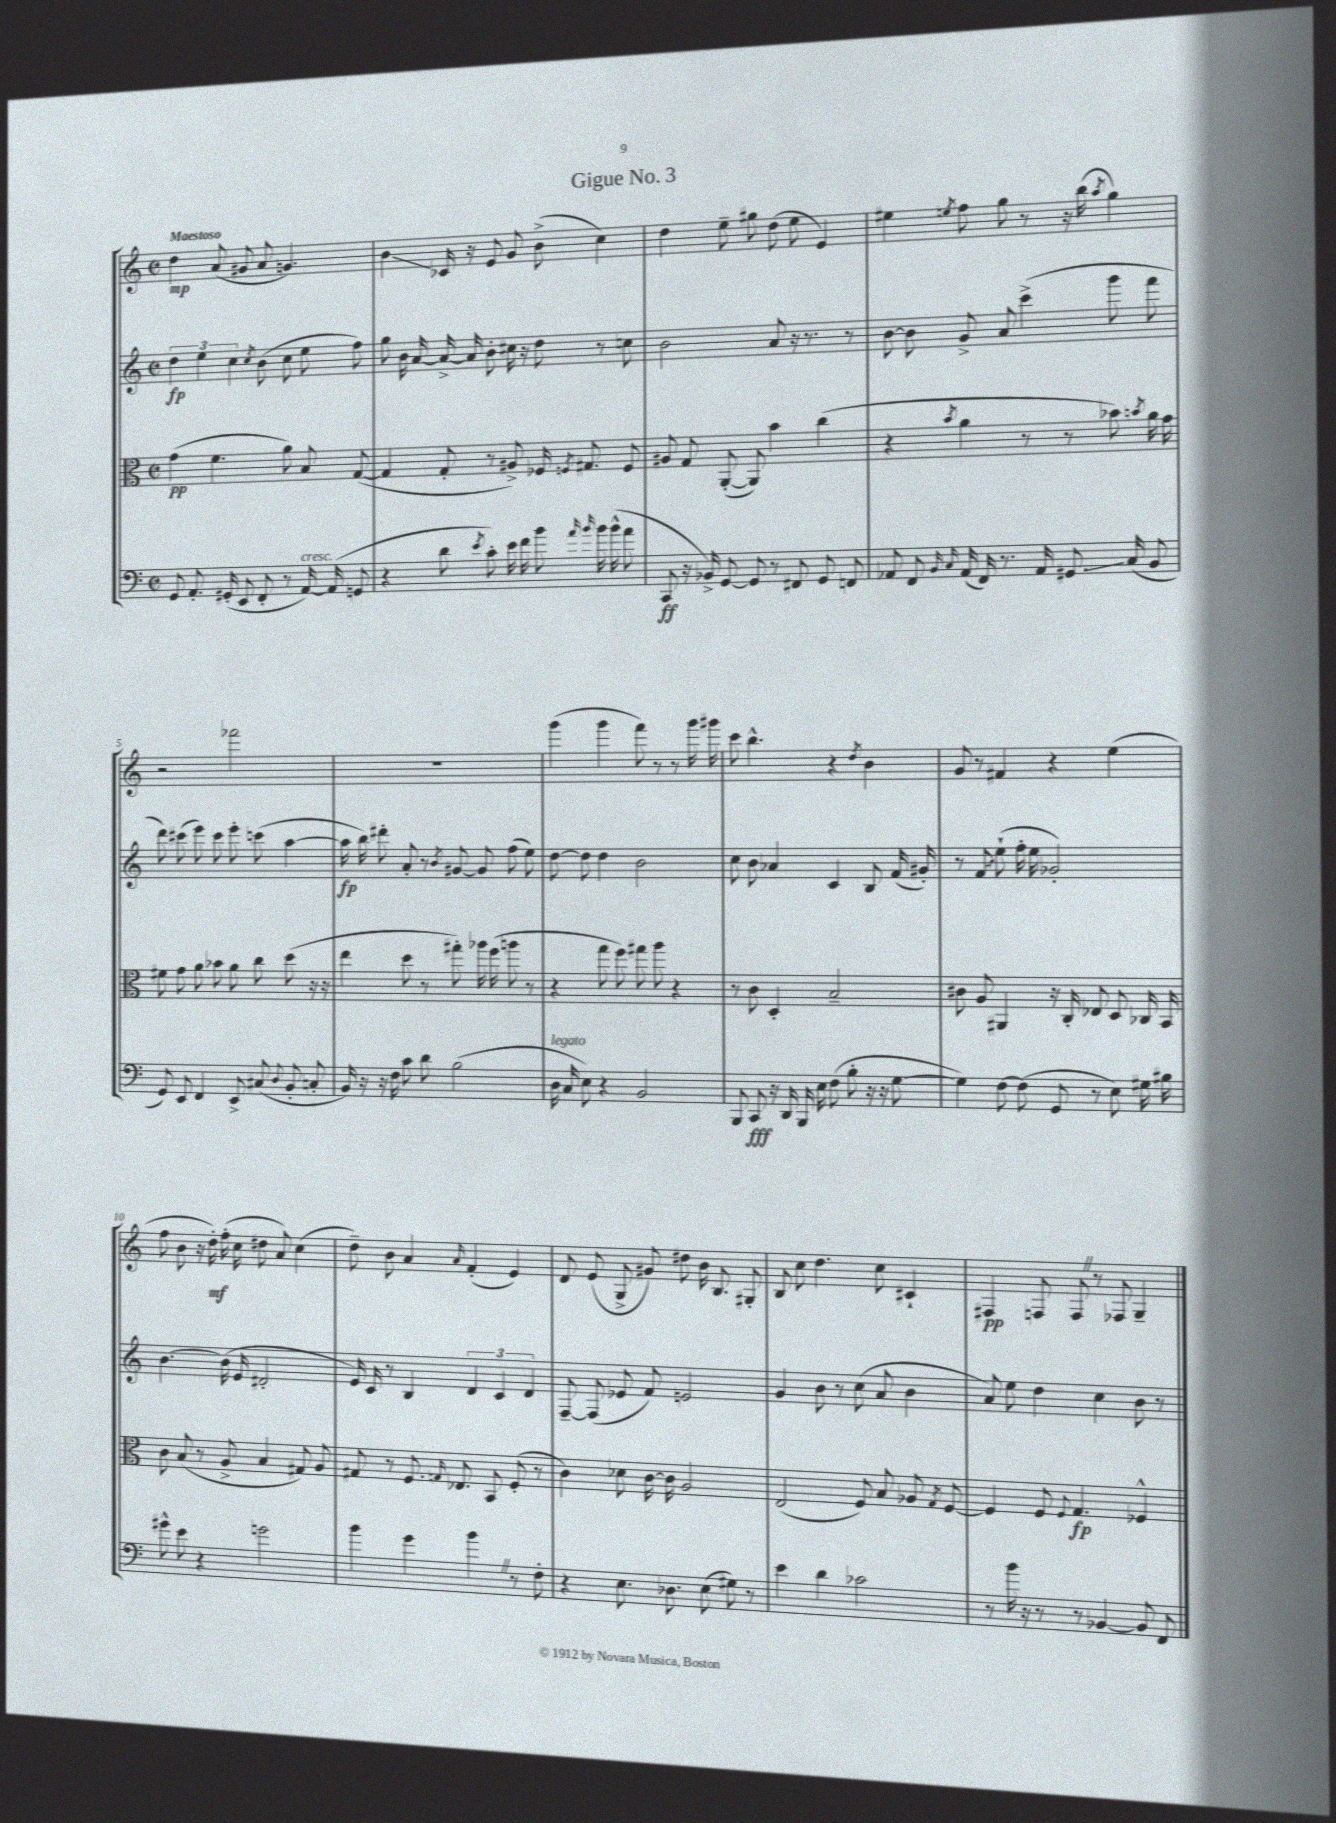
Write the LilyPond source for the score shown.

\header { title = "Gigue No. 3" }
<<
\new StaffGroup <<
\new Staff = "s0" {
    \clef treble \key c \major \defaultTimeSignature \time 2/2 \tempo "Maestoso"
    \autoBeamOff d''4\mp a'8( gis'8 a'8 g'4.) |
    b'4\glissando ces'16 r16 e'8 g'8 b'8->( c''4) |
    d''4 e''8-- gis''8 d''8( e''8 e'4) |
    eis''4 \acciaccatura { e''8 } f''8 g''8 r8 r16 b''16( \acciaccatura { a''8 } g''4) |
    r2 fes'''2 |
    R1 |
    g'''4( g'''4 f'''8) r8 r8 g'''16 gis'''16 |
    c'''8 b''4.-^ r4 \acciaccatura { d''8 } b'4 |
    g'8 r8 fis'4 r4 e''4( |
    f''8 b'8 r16 d''16-.\mf) f''16-.( c''16 dis''8 a'8) c''4( |
    d''8--) b'8 a'4 \grace { a'16 } f'4-.( e'4) |
    d'8 e'8( g8-> gis'8) dis''8 b'16 b8. gis8-. |
    b8 c''8 d''4. c''8 cis'4-! |
    fis4\pp f8 f8 \once \override BreathingSign.text = \markup { \musicglyph "scripts.caesura.straight" } \breathe r8 fes8 g4-- \bar "|." |
}
\new Staff = "s1" {
    \clef treble \key c \major \defaultTimeSignature \time 2/2
    \autoBeamOff \tuplet 3/2 { d''4\fp e''4 c''4 } \acciaccatura { c''8 } b'8( c''8 e''8 f''8) |
    g''8 b'16 a'16~ a'16~-> a'16 b'8-. cis''16 r16 d''8 r8 c''8 |
    b'2 a'8 r16 r8. r8 |
    b'8~ b'8 g'8-> a'8 c'''4->( g'''8 f'''8 |
    d'''8) cis'''8( e'''8) cis'''8 e'''8-. c'''8( a''4~ |
    a''16\fp b''16) dis'''8-. a'8-. r8 \acciaccatura { b'8 } gis'8~ gis'8 f''8( e''8) |
    d''8~ d''8 d''4 b'2 |
    c''8 b'8 aes'4 c'4 b8 f'16( gis'16-.) |
    r8 \once \override Glissando.style = #'zigzag f'8\glissando e''8-!( f''16-. e''16 ges'2-.) |
    b'4.~ b'16( e'16 dis'2-. |
    e'16) c'16 r8 b4 \tuplet 3/2 { d'4 c'4 d'4 } |
    f8~-- f8( ees'8 f'8) e'2 |
    g'4 b'8 r8 c''8( a'8 b'4 |
    a'8) e''8 d''4 c''4 b'8 r8 \bar "|." |
}
\new Staff = "s2" {
    \clef alto \key c \major \defaultTimeSignature \time 2/2
    \autoBeamOff g'4\pp( f'4. a'8) b8 g8~( |
    g4 g8-. r8 ais8->) fes16 \acciaccatura { f8 } gis8. f8 |
    ais8 g8 a,8~-.( a,8) b'4 c''4( |
    r4 \acciaccatura { b'8 } a'4 r8 r8 bes'8) \acciaccatura { b'8 } a'16 g'16 |
    fis'8 g'8 a'8 bes'8 a'8 c''8 d''8( r16 r16 |
    e''4 d''8 r8 gis''8-.) aes''16 f''16( a''8 r8 |
    r4 g''8 f''8) gis''8 a''8 r4 |
    r8 c'8 d4-. b2-- |
    cis'8 a8 ais,4 r16 c16-. ees8 d8 ces16 b,16 |
    c'8 b8( r8 a8-> b4 gis8) a8 |
    gis8 r8 f8. \grace { g16 } ees8. b,8 f8-.( r8 |
    c'4) des'8 c'16~ c'16 a2 |
    e2( f8) b8 aes8 \acciaccatura { g8 } f8~ |
    f4 f8 \appoggiatura { f8 } g4.\fp fes4-^ \bar "|." |
}
\new Staff = "s3" {
    \clef bass \key c \major \defaultTimeSignature \time 2/2
    \autoBeamOff g,8 a,8.-. gis,16-.( e,8 f,8-. r8 a,16~^\markup { \italic "cresc." }) a,16( g,8 |
    r4 d'8 \acciaccatura { e'8 } c'8-.) e'16 f'16 b'8 \grace { a'16 b'16 } b'16 b'16-^( a'8 |
    c,8\ff r16 bes,16->) g,8~ g,8 r8 fis,8 g,8 f,8 |
    aes,8 f,8 \grace { b,16 c16 } aes,16( f,16) r8. aes,16 gis,8.\glissando c16( b,8 |
    g,8) e,8 f,4 e,8-> cis8( \appoggiatura { d8 } b,8-. c8-. |
    b,16) r16 r16 f16 c'8 d'8 b2( |
    d16^\markup { \italic "legato" } c16 e8) r4 b,2 |
    b,,8 c,8\fff r16 d,16 b,,16 e16 f8( b8-. r16 r16 g8~ |
    g4) f8~ f8( g,8 r8 e8) gis16 bis16 |
    gis'8-^ e'8 r4 g'2 |
    b'4 g'4 b'4 \once \override BreathingSign.text = \markup { \musicglyph "scripts.caesura.straight" } \breathe r8 f8-. |
    r4 e8. des8. e8( gis8) r8 |
    e'4 d'4 ces'2 |
    r8 b'16 r16 r8 r8 bes,4~ bes,8 f,8 \bar "|." |
}
>>
>>
